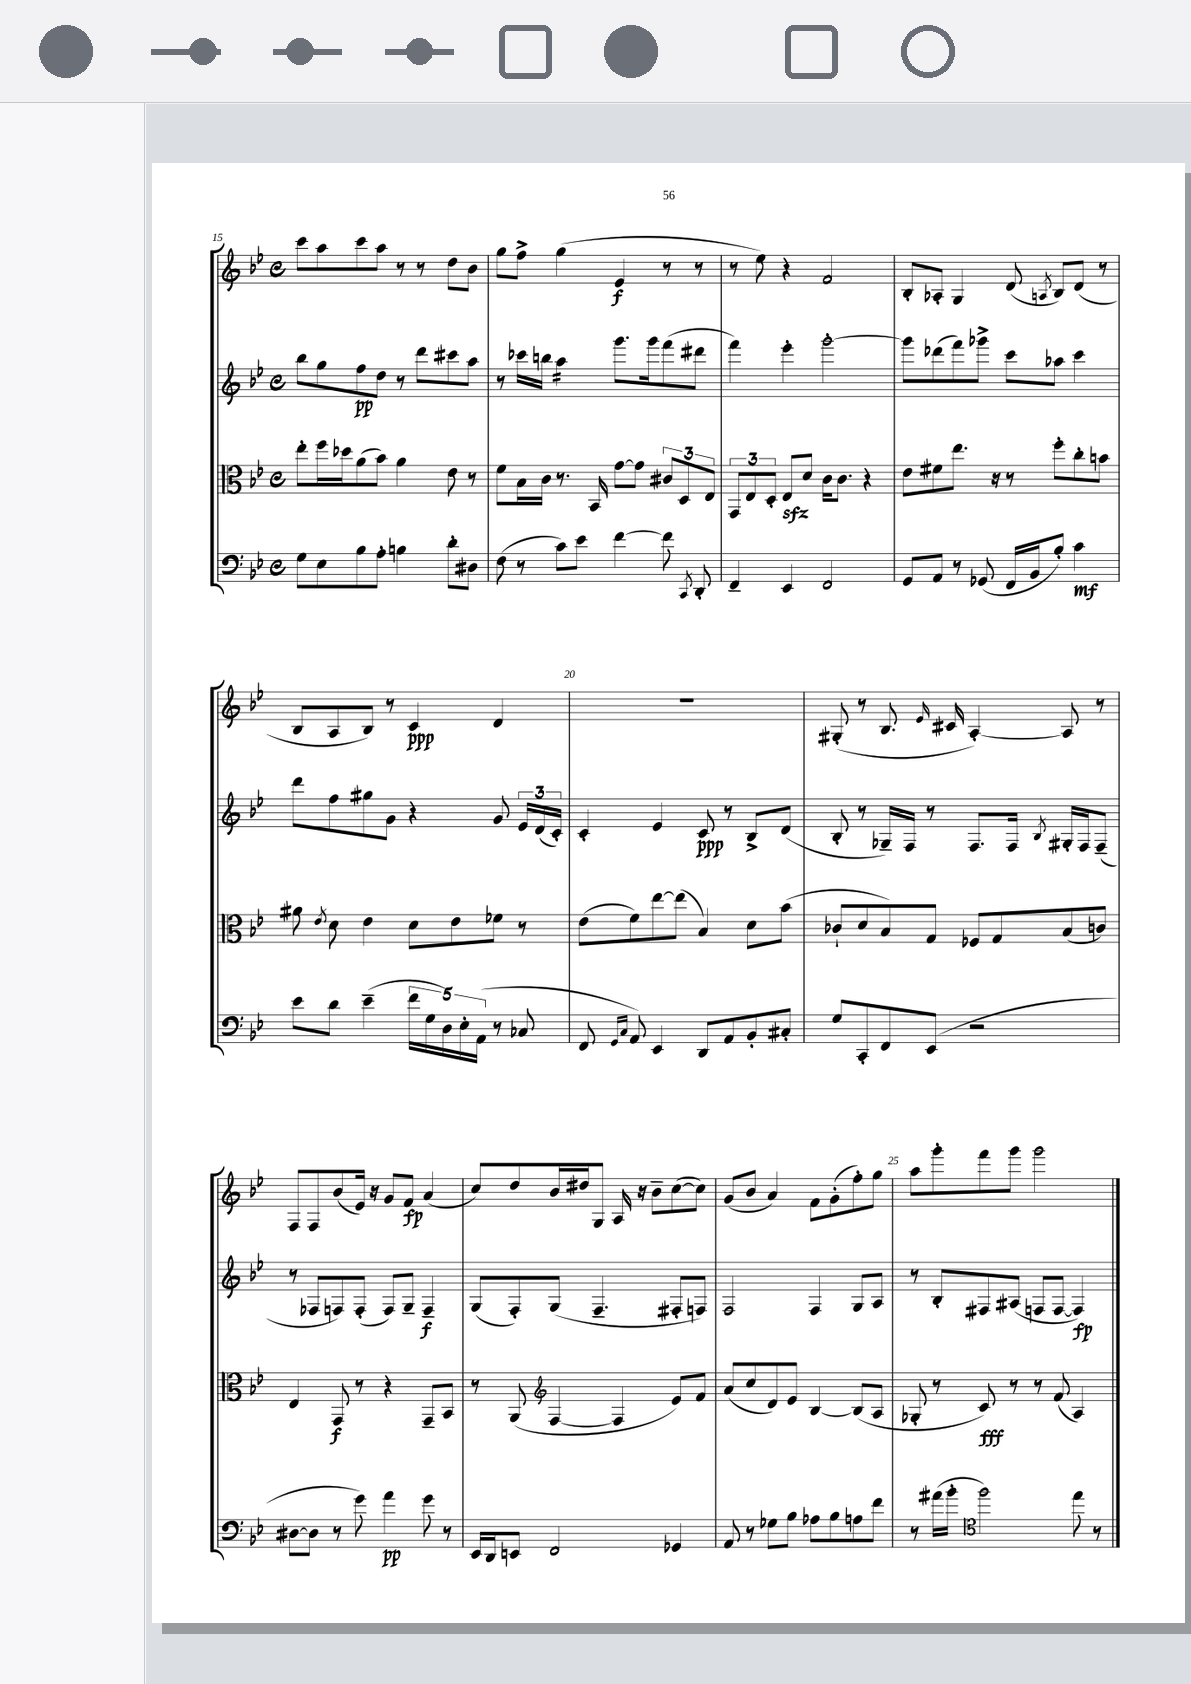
<<
\new StaffGroup <<
\new Staff = "s0" {
    \clef treble \key bes \major \defaultTimeSignature \time 4/4
    \autoBeamOff c'''8[ a''8 c'''8 a''8] r8 r8 d''8[ bes'8] |
    g''8[ f''8]-> g''4( ees'4\f r8 r8 |
    r8 ees''8) r4 f'2 |
    bes8[-. aes8]-. g4 d'8( \acciaccatura { a8 } bes8[) d'8]( r8 |
    bes8[ a8 bes8]) r8 c'4\ppp d'4 |
    R1 |
    gis8-.( r8 bes8. \grace { ees'16 } cis'16 a4~-.) a8 r8 |
    f8[ f8 bes'8( ees'16]) r16 g'8[ f'8]\fp a'4( |
    c''8[) d''8 bes'16 dis''16 g8] a16 r16 bes'8[-- c''8~( c''8]) |
    g'8[( bes'8] a'4) f'8[ g'8-.( f''8-.) g''8] |
    a''8[ g'''8-. f'''8 g'''8] g'''2 \bar "|." |
}
\new Staff = "s1" {
    \clef treble \key bes \major \defaultTimeSignature \time 4/4
    \autoBeamOff bes''8[ g''8 f''8\pp d''8] r8 d'''8[ cis'''8 a''8] |
    r8 ces'''16[ b''16] a''4:16 g'''8.[ g'''16 f'''8( dis'''8] |
    f'''4) ees'''4-. g'''2~-. |
    g'''8[ des'''8( f'''8) ges'''8]-> c'''8[ aes''8] c'''4 |
    d'''8[ f''8 gis''8 g'8] r4 g'8 \tuplet 3/2 { ees'16[ d'16( c'16]-.) } |
    c'4-. ees'4 c'8\ppp r8 bes8[-> d'8]( |
    bes8-. r8 ges16[--) f16] r8 f8.[ f16] \acciaccatura { bes8 } gis16[-. f16 f8]--( |
    r8 fes8[ f8) f8]-.( f8[) g8]-- f4--\f |
    g8[( f8-.) g8]( f4.-- fis8[-. f8]) |
    f2 f4 g8[ a8] |
    r8 bes8[-. fis8 ais8]( f8[ f8]~ f4\fp) \bar "|." |
}
\new Staff = "s2" {
    \clef alto \key bes \major \defaultTimeSignature \time 4/4
    \autoBeamOff ees''8[-. f''16 des''16 a'8( bes'8]) a'4 ees'8 r8 |
    f'8[ bes16 c'16] r8. bes,16 g'8[~ g'8] \tuplet 3/2 { cis'8[ d8 ees8] } |
    \tuplet 3/2 { g,8[ ees8 d8]-. } ees8[\sfz d'8] c'16[ c'8.] r4 |
    ees'8[ fis'8 ees''8.] r16 r8 f''8[-. c''8-. b'8] |
    ais'8 \acciaccatura { ees'8 } d'8 ees'4 d'8[ ees'8 fes'8] r8 |
    ees'8[( f'8) ees''8~ ees''8]( bes4) d'8[ bes'8]( |
    ces'8[-! d'8 bes8) g8] fes8[ g8 bes8( c'8]) |
    ees4 g,8\f r8 r4 g,8[-- bes,8] |
    r8 a,8( \clef treble f4~ f4 ees'8[) f'8] |
    a'8[( c''8 d'8) ees'8] bes4~ bes8[( a8] |
    ges8-. r8 c'8\fff) r8 r8 f'8( a4) \bar "|." |
}
\new Staff = "s3" {
    \clef bass \key bes \major \defaultTimeSignature \time 4/4
    \autoBeamOff g8[ ees8 bes8 a8]-. b4 d'8[-. dis8] |
    f8( r8 c'8[) ees'8] f'4~ f'8 \acciaccatura { c,8 } d,8-. |
    f,4-- ees,4 f,2 |
    g,8[ a,8] r8 ges,8( f,16[ bes,16 bes8]-.) c'4\mf |
    ees'8[ d'8] ees'4--( \tuplet 5/4 { f'16[ g16 d16) ees16-. a,16]( } r8 ces8 |
    f,8 \grace { g,16[ c16] } a,8) ees,4 d,8[ a,8 bes,8-. cis8]-. |
    g8[ c,8-. f,8 ees,8]( r2 |
    dis8[~ dis8] r8 g'8) a'4\pp g'8 r8 |
    ees,16[ d,16 e,8] f,2 ges,4 |
    a,8 r8 ges8[ bes8] aes8[ bes8 a8 f'8] |
    r8 ais'16[( bes'16]-. \clef tenor f''2) ees''8 r8 \bar "|." |
}
>>
>>
\layout { \context { \Score currentBarNumber = #15 \override BarNumber.break-visibility = ##(#f #t #t) barNumberVisibility = #(every-nth-bar-number-visible 5) } }
